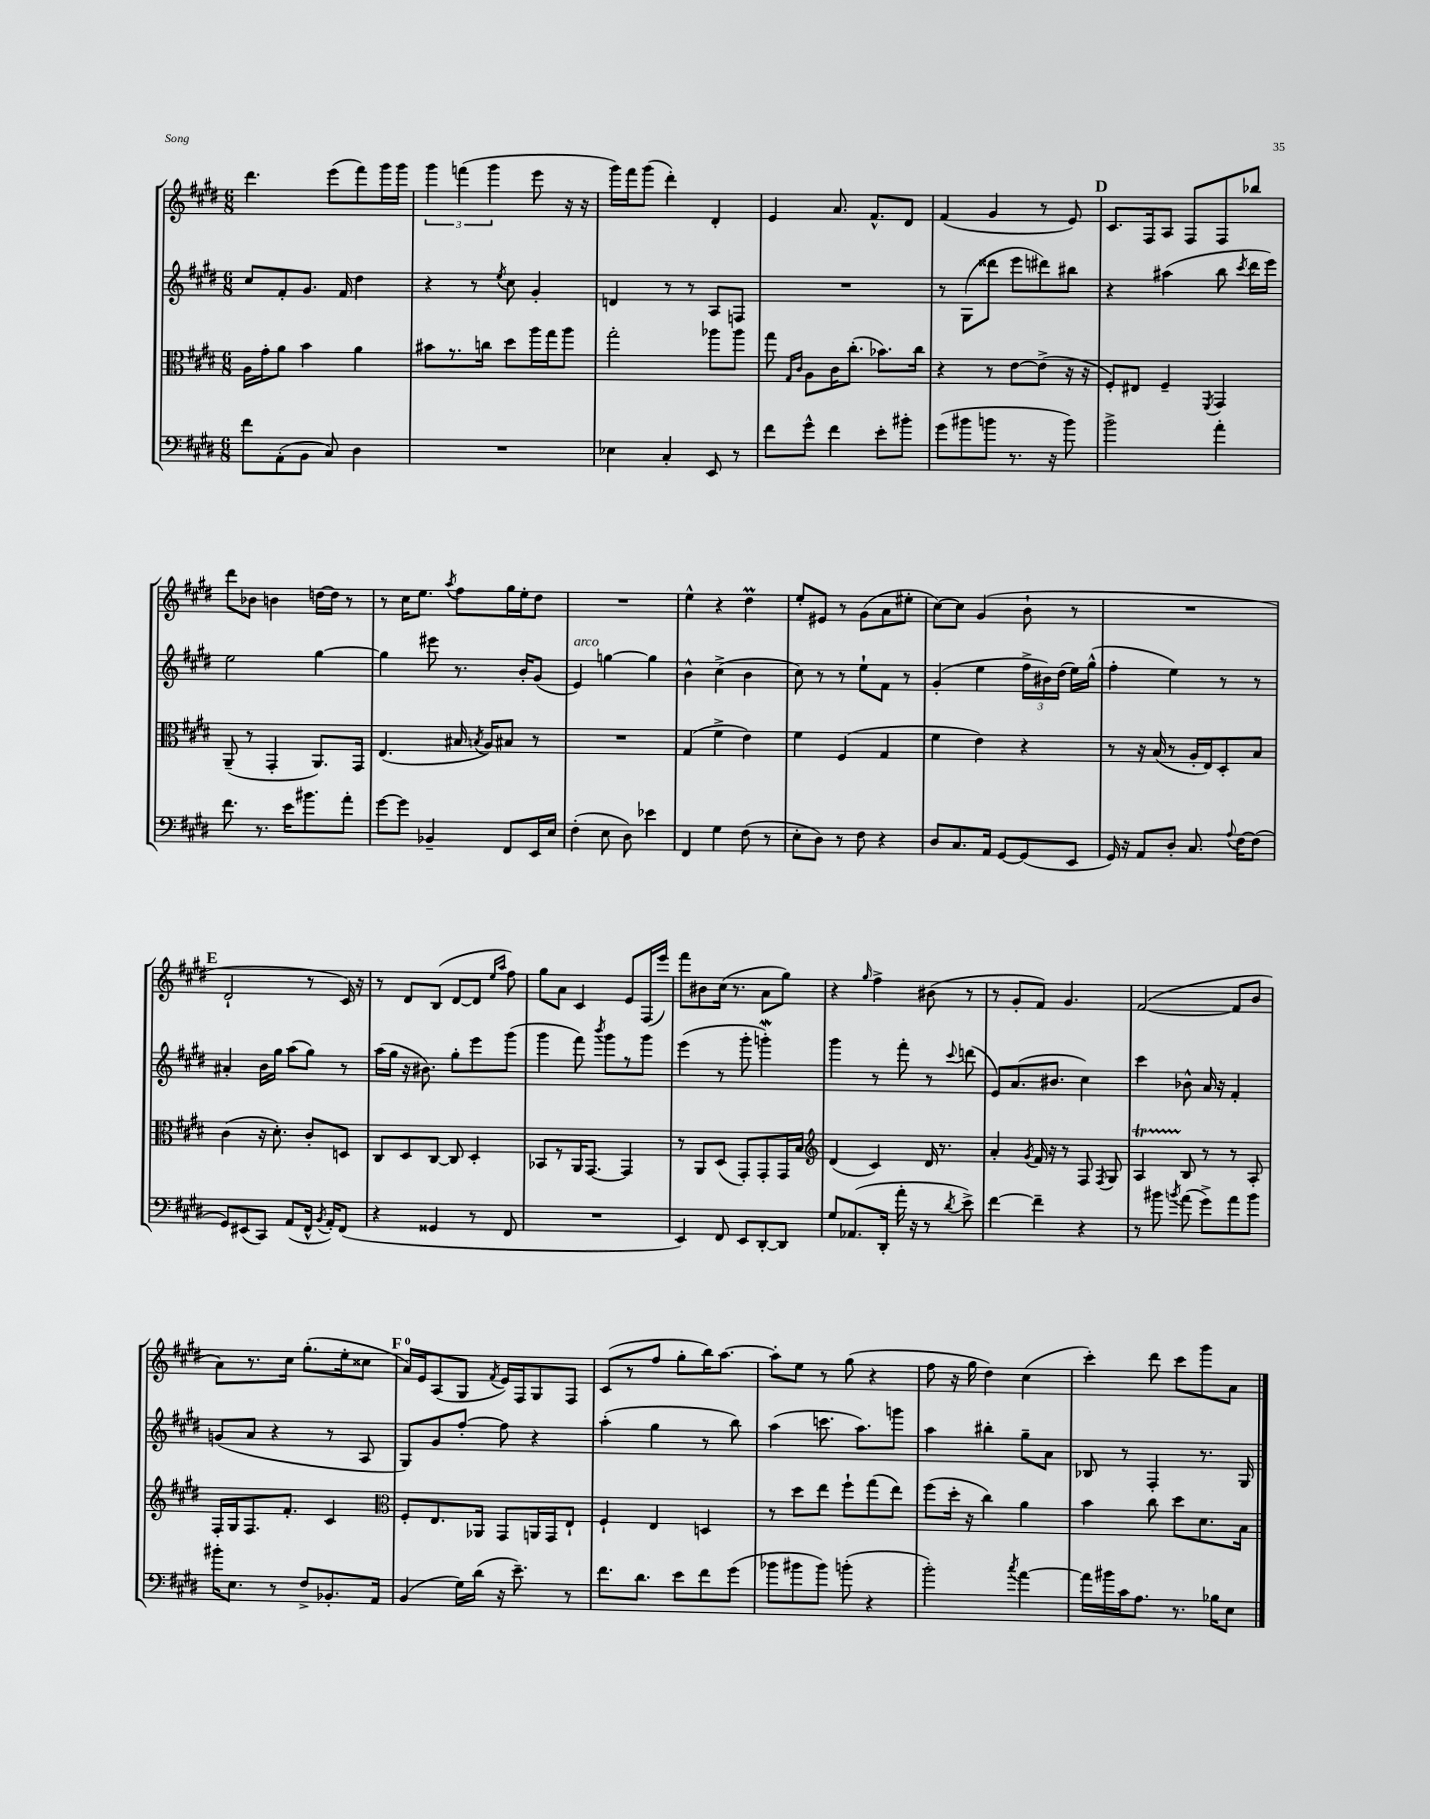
<<
\new StaffGroup <<
\new Staff = "s0" {
    \clef treble \key e \major \numericTimeSignature \time 6/8
    \autoBeamOff dis'''4. e'''8[( fis'''8) gis'''16 gis'''16] |
    \tuplet 3/2 { gis'''4 f'''4( gis'''4 } e'''8 r16 r16 |
    gis'''16[) fis'''16 gis'''8]( dis'''4-.) dis'4-. |
    e'4 a'8. fis'8.[-^ dis'8] |
    fis'4( gis'4 r8 e'8) |
    \mark \markup { \bold "D" } cis'8.[ fis16 a8] fis8[ fis8 bes''8] |
    dis'''8[ bes'8] b'4 d''16[~ d''16] r8 |
    r8 cis''16[ e''8.] \acciaccatura { a''8 } fis''8[ gis''16 e''16-. dis''8] |
    R2. |
    e''4-^ r4 dis''4\prall |
    e''8[-. eis'8] r8 gis'8[( a'8 eis''8]-. |
    cis''8[~) cis''8] gis'4( b'8-! r8 |
    R2. |
    \mark \markup { \bold "E" } dis'2-! r8 cis'16) r16 |
    r8 dis'8[ b8]( dis'8[~ dis'8] \grace { e''16[ a''16] } fis''8) |
    gis''8[ a'8] cis'4 e'8[ fis16( e'''16]) |
    fis'''8[ bis'8 cis''16]( r8. a'8[ gis''8]) |
    r4 \grace { gis''16 } fis''4-> bis'8( r8 |
    r8 gis'8[-. fis'8]) gis'4. |
    fis'2~( fis'8[ b'8] |
    a'8[) r8. cis''16] gis''8.[-.( e''16-. cisis''8] |
    \mark \markup { \bold "F" } a'16[-0) e'16 a8( gis8] \acciaccatura { fis'8 } e'16[) fis16 gis8 fis8] |
    cis'8[( r8 fis''8] gis''8[-. b''16) a''8.]~ |
    a''8[-. e''8] r8 gis''8( r4 |
    fis''8 r16 gis''16 dis''4) cis''4( |
    cis'''4-.) dis'''8 cis'''8[ gis'''8 a'8] \bar "|." |
}
\new Staff = "s1" {
    \clef treble \key e \major \numericTimeSignature \time 6/8
    \autoBeamOff cis''8[ fis'8-. gis'8.] fis'16 dis''4 |
    r4 r8 \acciaccatura { e''8 } cis''8 gis'4-. |
    d'4 r8 r8 a8[ f8] |
    R2. |
    r8 gis8[( disis'''8] e'''8[ dis'''8) bis''8] |
    \mark \markup { \bold "D" } r4 ais''4( b''8 \acciaccatura { cis'''8 } dis'''16[ e'''16]) |
    e''2 gis''4~ |
    gis''4 eis'''8 r8. b'16[-. gis'8]( |
    e'4^\markup { \italic "arco" }) g''4~ g''4 |
    b'4-^ cis''4->( b'4 |
    cis''8) r8 r8 e''8[-! fis'8] r8 |
    gis'4-.( e''4 \tuplet 3/2 { fis''16[-> bis'16) dis''16]( } e''16[) gis''16]-^( |
    fis''4-. e''4) r8 r8 |
    \mark \markup { \bold "E" } ais'4-. b'16[ gis''16] a''8[( gis''8]) r8 |
    a''16[( gis''16] r16 bis'8.) gis''8[-. e'''8 gis'''8]( |
    gis'''4 fis'''8) \acciaccatura { b'''8 } gis'''8[ r8 gis'''8] |
    e'''4( r8 gis'''8-. g'''4-.\mordent) |
    gis'''4 r8 fis'''8-. r8 \appoggiatura { cis'''8 } d'''8( |
    e'8[) a'8.( bis'8.] cis''4) |
    cis'''4 bes'8-^ a'16 r16 fis'4-. |
    g'8[( a'8] r4 r8 a8 |
    \mark \markup { \bold "F" } gis8[) gis'8 fis''8]~-. fis''8 r4 |
    a''4-.( gis''4 r8 b''8) |
    a''4( c'''8. a''8.[) g'''8] |
    a''4 bis''4-. gis''8[-- a'8] |
    bes8 r8 fis4-. r8. gis16 \bar "|." |
}
\new Staff = "s2" {
    \clef alto \key e \major \numericTimeSignature \time 6/8
    \autoBeamOff a16[ gis'16-. a'8] b'4 a'4 |
    bis'8[ r8. c''16] dis''8[ a''16 gis''16 a''8] |
    gis''2-. aes''8[ aes''8] |
    gis''8 \grace { gis16[ cis'16] } a8[ cis'16 cis''8.]-.( bes'8.[) cis''16] |
    r4 r8 e'8[~ e'8]->( r16 r16 |
    \mark \markup { \bold "D" } fis8[-.) eis8] fis4-- \acciaccatura { fis,8 } gis,4 |
    a,8--( r8 gis,4-. a,8.[) gis,16] |
    e4.( bis16 \acciaccatura { b8 } a16[) bis8] r8 |
    R2. |
    gis4( fis'4-> e'4) |
    fis'4 fis4( gis4 |
    fis'4 e'4) r4 |
    r8 r16 b16( r8 a16[-. e16) dis8-. b8] |
    \mark \markup { \bold "E" } cis'4( r16 dis'8.-.) cis'8[-. d8] |
    cis8[ dis8 cis8]~ cis8 dis4-. |
    bes,8[ r8 a,16 gis,8.]~ gis,4 |
    r8 a,8[ dis8]( gis,8[-.) gis,8-. gis,16 b16] |
    \clef treble dis'4( cis'4) dis'16 r8. |
    a'4-. \acciaccatura { gis'8 } fis'16 r16 r8 fis8 \acciaccatura { fis8 } gis8 |
    a4\startTrillSpan b8\stopTrillSpan r8 r8 a8-. |
    fis16[-. gis16 fis8. fis'8.]-. cis'4 |
    \mark \markup { \bold "F" } \clef alto fis8[-. e8. aes,16] gis,8[ a,16 gis,16 e8]-! |
    fis4-! e4 d4 |
    r8 dis''8[ e''8] fis''8[-! gis''8( e''8]) |
    fis''8[( dis''16]-. r16 cis''4) a'4 |
    b'4 cis''8 dis''8[ dis'8. b16] \bar "|." |
}
\new Staff = "s3" {
    \clef bass \key e \major \numericTimeSignature \time 6/8
    \autoBeamOff fis'8[ a,8-.( b,8] cis8) dis4 |
    R2. |
    ees4 cis4-. e,8 r8 |
    fis'8[ gis'8]-^ fis'4 e'8[-. bis'8]-. |
    gis'8[( bis'8 b'8] r8. r16 b'8) |
    \mark \markup { \bold "D" } b'2-> a'4-. |
    fis'8. r8. e'16[ bis'8. a'8]-. |
    gis'8[~ gis'8] bes,4-- fis,8[ e,16 e16] |
    fis4-.( e8 dis8) ees'4 |
    fis,4 gis4 fis8( r8 |
    e8[-. dis8]) r8 fis8 r4 |
    dis8[ cis8. a,16] gis,8[~ gis,8( e,8] |
    gis,16) r16 a,8[ dis8]-. cis8. \appoggiatura { a8 } fis16[~ fis8]( |
    \mark \markup { \bold "E" } gis,8[) eis,8( cis,8]) a,8[( fis,16]-^ \acciaccatura { b,8 } a,16[-.) fis,8]( |
    r4 gisis,4 r8 fis,8 |
    R2. |
    e,4) fis,8 e,8[ dis,8~-. dis,8] |
    gis8[ aes,8.( dis,16]-. a'16-. r16 r8 \acciaccatura { dis'8 } e'8->) |
    fis'4~ fis'4-- r4 |
    r8 bis'8 \acciaccatura { b'8 } a'8( gis'8[->) a'8 b'8] |
    bis'16[-. e8.] r8 fis8[-> bes,8.-. a,16] |
    \mark \markup { \bold "F" } b,4( gis16[) dis'16]( r16 e'8.--) r8 |
    fis'8.[ dis'8.] e'8[ fis'8 gis'8]( |
    bes'8[ bis'8 bis'8]) b'8-.( r4 |
    b'2-.) \acciaccatura { cis''8 } a'4~ |
    a'16[ bis'16 cis'16 a8.] r8. bes16[ e8] \bar "|." |
}
>>
>>
\layout { \context { \Score \remove "Bar_number_engraver" } }
